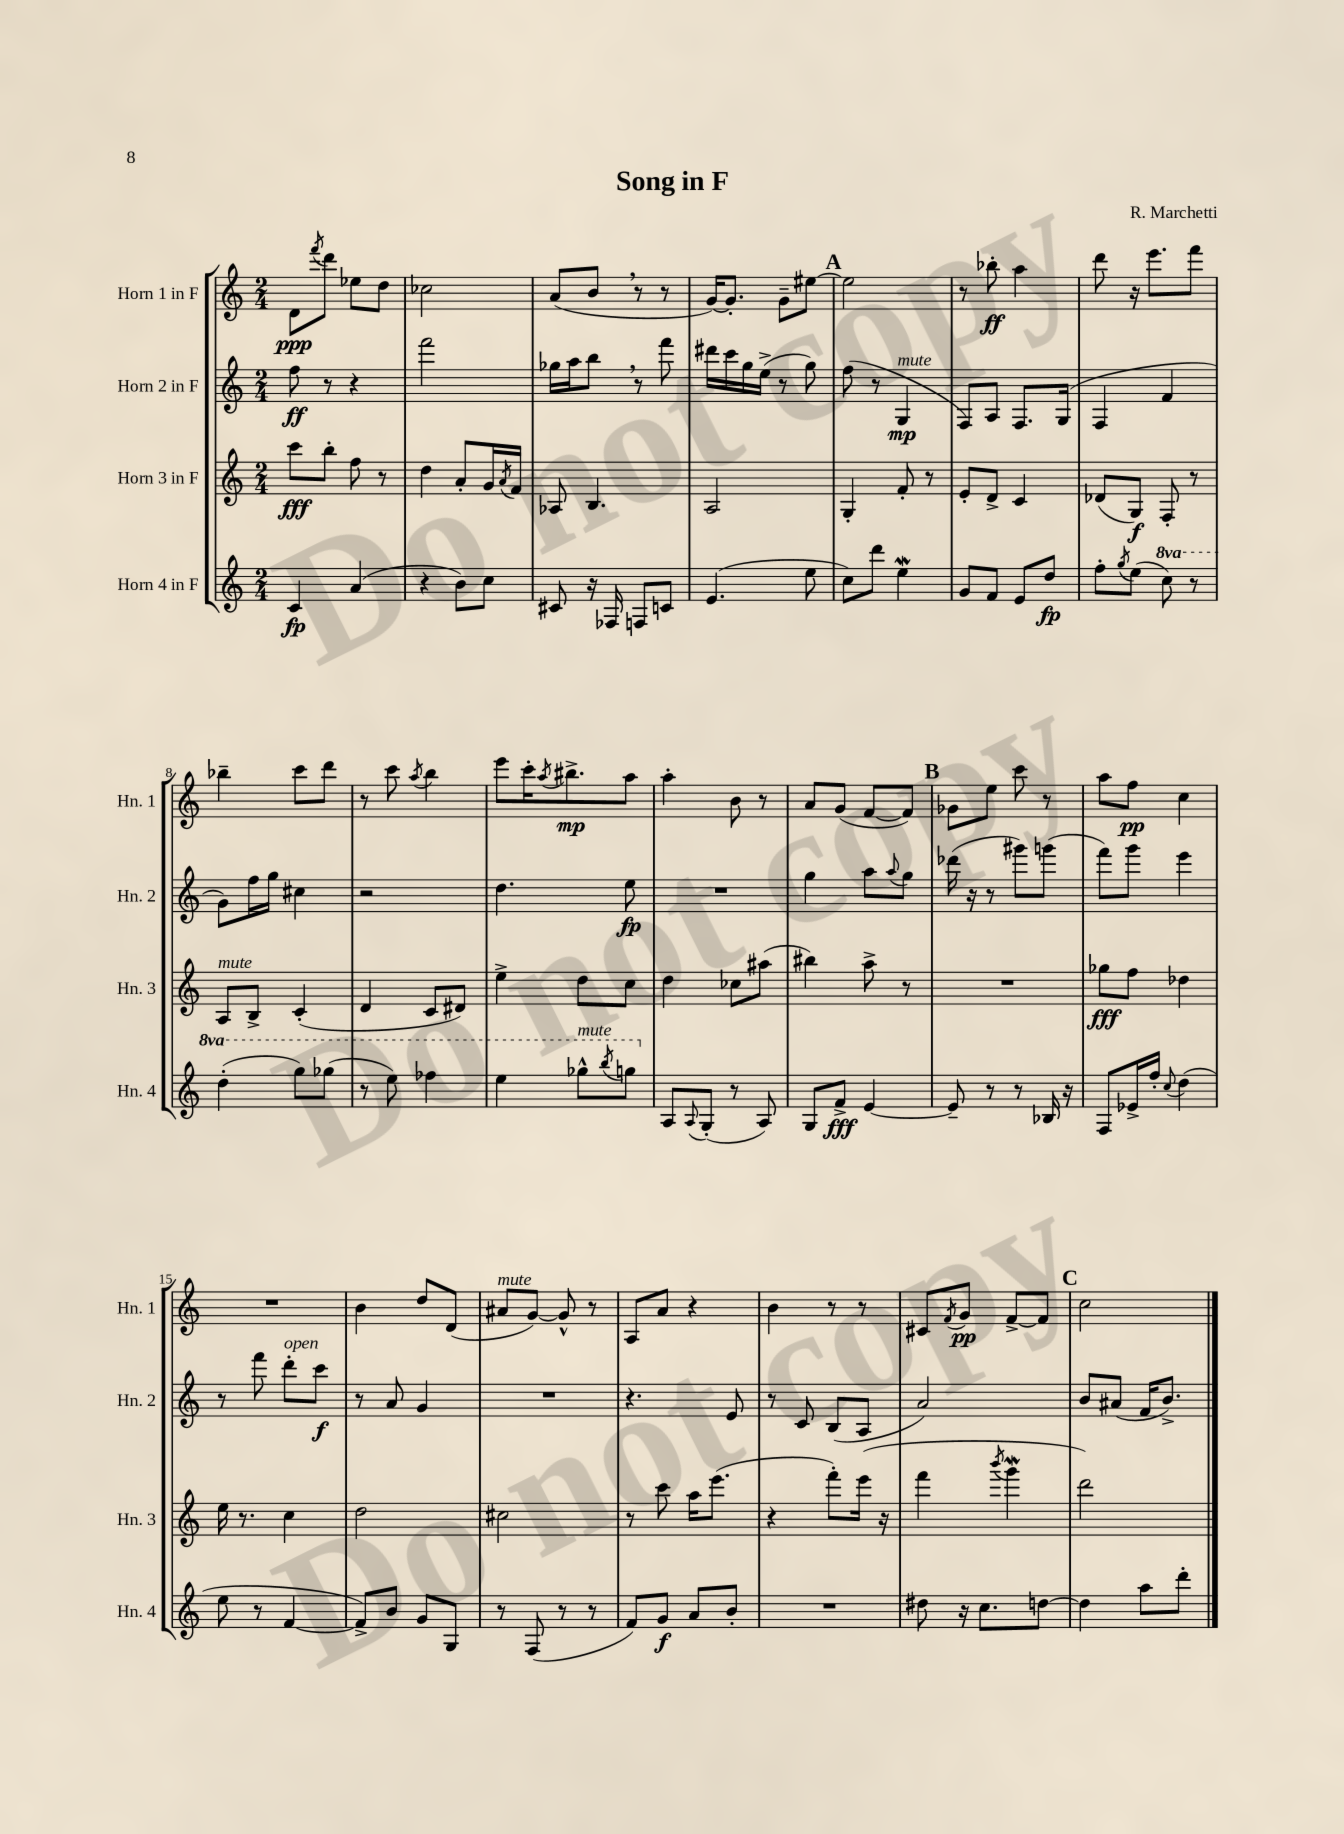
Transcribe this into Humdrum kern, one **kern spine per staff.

**kern	**dynam	**kern	**dynam	**kern	**dynam	**kern	**dynam
*part4	*part4	*part3	*part3	*part2	*part2	*part1	*part1
*staff4	*staff4	*staff3	*staff3	*staff2	*staff2	*staff1	*staff1
*I"Horn 4 in F	*	*I"Horn 3 in F	*	*I"Horn 2 in F	*	*I"Horn 1 in F	*
*I'Hn. 4	*	*I'Hn. 3	*	*I'Hn. 2	*	*I'Hn. 1	*
*clefG2	*	*clefG2	*	*clefG2	*	*clefG2	*
*k[]	*	*k[]	*	*k[]	*	*k[]	*
*M2/4	*	*M2/4	*	*M2/4	*	*M2/4	*
=1	=1	=1	=1	=1	=1	=1	=1
4c/	fp	8ccc\L	fff	8ff\	ff	8d\L	ppp
.	.	.	.	.	.	8qfff/	.
.	.	8bb'\J	.	8r	.	8ddd\J	.
(4a/	.	8ff\	.	4r	.	8ee-X\L	.
.	.	8r	.	.	.	8dd\J	.
=2	=2	=2	=2	=2	=2	=2	=2
4r	.	4dd\	.	2fff\	.	2cc-X\	.
8b\L)	.	8a'/L	.	.	.	.	.
8cc\J	.	16g/L	.	.	.	.	.
.	.	8qa/	.	.	.	.	.
.	.	16f/JJ	.	.	.	.	.
=3	=3	=3	=3	=3	=3	=3	=3
8c#X/	.	8A-X/	.	16gg-X\LL	.	(8a/L	.
.	.	.	.	16aa\J	.	.	.
16r	.	4.B/	.	8bb,\J	.	8b,/J	.
16F-X/	.	.	.	.	.	.	.
8Fn/L	.	.	.	8r	.	8r	.
8cn/J	.	.	.	8fff\	.	8r	.
=4	=4	=4	=4	=4	=4	=4	=4
(4.e/	.	2A/	.	16ddd#X\LL	.	[16g/KL)	.
.	.	.	.	16ccc\	.	8.g'/J]	.
.	.	.	.	16gg\	.	.	.
.	.	.	.	(16ee^\JJ	.	.	.
.	.	.	.	8r	.	8g~\L	.
8ee\	.	.	.	8gg\)	.	[8ee#X\J	.
!!LO:REH:place=s1:t=A
=5	=5	=5	=5	=5	=5	=5	=5
8cc\L)	.	4G'/	.	(8ff\	.	2ee#\]	.
8ddd\J	.	.	.	8r	.	.	.
!	!	!	!	!LO:TX:a:i:t=mute	!	!	!
4eeW\	.	8f'/	.	4G/	mp	.	.
.	.	8r	.	.	.	.	.
=6	=6	=6	=6	=6	=6	=6	=6
8g/L	.	8e'/L	.	8F/L)	.	8r	.
8f/J	.	8d^/J	.	8A/J	.	8bb-X'\	ff
8e/L	.	4c/	.	8.F/L	.	4aa\	.
8dd/J	fp	.	.	.	.	.	.
.	.	.	.	(16G/Jk	.	.	.
=7	=7	=7	=7	=7	=7	=7	=7
8ff'\L	.	(8d-X/L	.	4F/	.	8ddd\	.
8qgg/	.	.	.	.	.	.	.
(8ee\J	.	8G/J)	f	.	.	16r	.
.	.	.	.	.	.	8.eee\L	.
*8va	*	*	*	*	*	*	*
8ccc\)	.	8F'/	.	4f/	.	.	.
8r	.	8r	.	.	.	8fff\J	.
!!LO:LB:g=z
=8	=8	=8	=8	=8	=8	=8	=8
!	!	!LO:TX:a:i:t=mute	!	!	!	!	!
(4ddd'\	.	8A/L	.	8g\L)	.	4bb-X~\	.
.	.	8B^/J	.	16ff\L	.	.	.
.	.	.	.	16gg\JJ	.	.	.
8ggg\L)	.	(4c'/	.	4cc#X\	.	8ccc\L	.
(8ggg-X\J	.	.	.	.	.	8ddd\J	.
=9	=9	=9	=9	=9	=9	=9	=9
8r	.	4d/	.	2r	.	8r	.
8eee\)	.	.	.	.	.	8ccc\	.
.	.	.	.	.	.	8qaa/	.
4fff-X\	.	8c/L	.	.	.	4bb\	.
.	.	8d#X/J)	.	.	.	.	.
=10	=10	=10	=10	=10	=10	=10	=10
4eee\	.	4ee^\	.	4.dd\	.	8eee\L	.
.	.	.	.	.	.	16ccc'\K	.
.	.	.	.	.	.	8qaa/	.
.	.	.	.	.	.	8.bb#X^\	mp
!LO:TX:a:i:t=mute	!	!	!	!	!	!	!
8ggg-X^^\L	.	8dd\L	.	.	.	.	.
8qbbb/	.	.	.	.	.	.	.
8gggn\J	.	8cc\J	.	8ee\	fp	8aa\J	.
=11	=11	=11	=11	=11	=11	=11	=11
*X8va	*	*	*	*	*	*	*
8A/L	.	4dd\	.	2r	.	4aa'\	.
8qqA/	.	.	.	.	.	.	.
(8G'/J	.	.	.	.	.	.	.
8r	.	8cc-X\L	.	.	.	8b\	.
8A/)	.	(8aa#X\J	.	.	.	8r	.
=12	=12	=12	=12	=12	=12	=12	=12
8G/L	.	4bb#X\)	.	4gg\	.	8a/L	.
8f^/J	fff	.	.	.	.	(8g/J	.
[4e/	.	8aa^\	.	8aa\L	.	[8f/L	.
.	.	.	.	8qqaa/	.	.	.
.	.	8r	.	8gg\J	.	8f/J])	.
!!LO:REH:place=s1:t=B
=13	=13	=13	=13	=13	=13	=13	=13
8e~/]	.	2r	.	(16ddd-X\	.	8g-X\L	.
.	.	.	.	16r	.	.	.
8r	.	.	.	8r	.	8ee\J	.
8r	.	.	.	8ggg#X\L)	.	8ccc\	.
16B-X/	.	.	.	(8gggn\J	.	8r	.
16r	.	.	.	.	.	.	.
=14	=14	=14	=14	=14	=14	=14	=14
8F/L	.	8gg-X\L	fff	8fff\L)	.	8aa\L	.
16e-X^/L	.	8ff\J	.	8ggg\J	.	8ff\J	pp
16ff'/JJ	.	.	.	.	.	.	.
8qqcc/	.	.	.	.	.	.	.
(4dd\	.	4dd-X\	.	4eee\	.	4cc\	.
!!LO:LB:g=z
=15	=15	=15	=15	=15	=15	=15	=15
8ee\	.	16ee\	.	8r	.	2r	.
.	.	8.r	.	.	.	.	.
8r	.	.	.	8fff\	.	.	.
!	!	!	!	!LO:TX:a:i:t=open	!	!	!
[4f/	.	4cc\	.	8ddd'\L	.	.	.
.	.	.	.	8ccc\J	f	.	.
=16	=16	=16	=16	=16	=16	=16	=16
8f^/L])	.	2dd\	.	8r	.	4b\	.
8b/J	.	.	.	8a/	.	.	.
8g/L	.	.	.	4g/	.	8dd/L	.
8G/J	.	.	.	.	.	(8d/J	.
=17	=17	=17	=17	=17	=17	=17	=17
!	!	!	!	!	!	!LO:TX:a:i:t=mute	!
8r	.	2cc#X\	.	2r	.	8a#X/L	.
(8F/	.	.	.	.	.	[8g/J)	.
8r	.	.	.	.	.	8g^^/]	.
8r	.	.	.	.	.	8r	.
=18	=18	=18	=18	=18	=18	=18	=18
8f/L)	.	8r	.	4.r	.	8A/L	.
8g/J	f	8ccc\	.	.	.	8a/J	.
8a/L	.	16aa\KL	.	.	.	4r	.
.	.	(8.eee\J	.	.	.	.	.
8b'/J	.	.	.	8e/	.	.	.
=19	=19	=19	=19	=19	=19	=19	=19
2r	.	4r	.	8r	.	4b\	.
.	.	.	.	8c/	.	.	.
.	.	8fff'\L)	.	(8B/L	.	8r	.
.	.	(16eee\Jk	.	8A/J	.	8r	.
.	.	16r	.	.	.	.	.
=20	=20	=20	=20	=20	=20	=20	=20
8dd#X\	.	4fff\	.	2a/)	.	8c#X/L	.
.	.	.	.	.	.	8qf/	.
16r	.	.	.	.	.	8g/J	pp
8.cc\L	.	.	.	.	.	.	.
.	.	8qbbb/	.	.	.	.	.
.	.	4gggW\	.	.	.	[8f^/L	.
[8ddn\J	.	.	.	.	.	8f/J]	.
!!LO:REH:place=s1:t=C
=21	=21	=21	=21	=21	=21	=21	=21
4dd\]	.	2ddd\)	.	8b/L	.	2cc\	.
.	.	.	.	(8a#X/J	.	.	.
8aa\L	.	.	.	16f/KL	.	.	.
.	.	.	.	8.b^/J)	.	.	.
8ddd'\J	.	.	.	.	.	.	.
==	==	==	==	==	==	==	==
*-	*-	*-	*-	*-	*-	*-	*-
